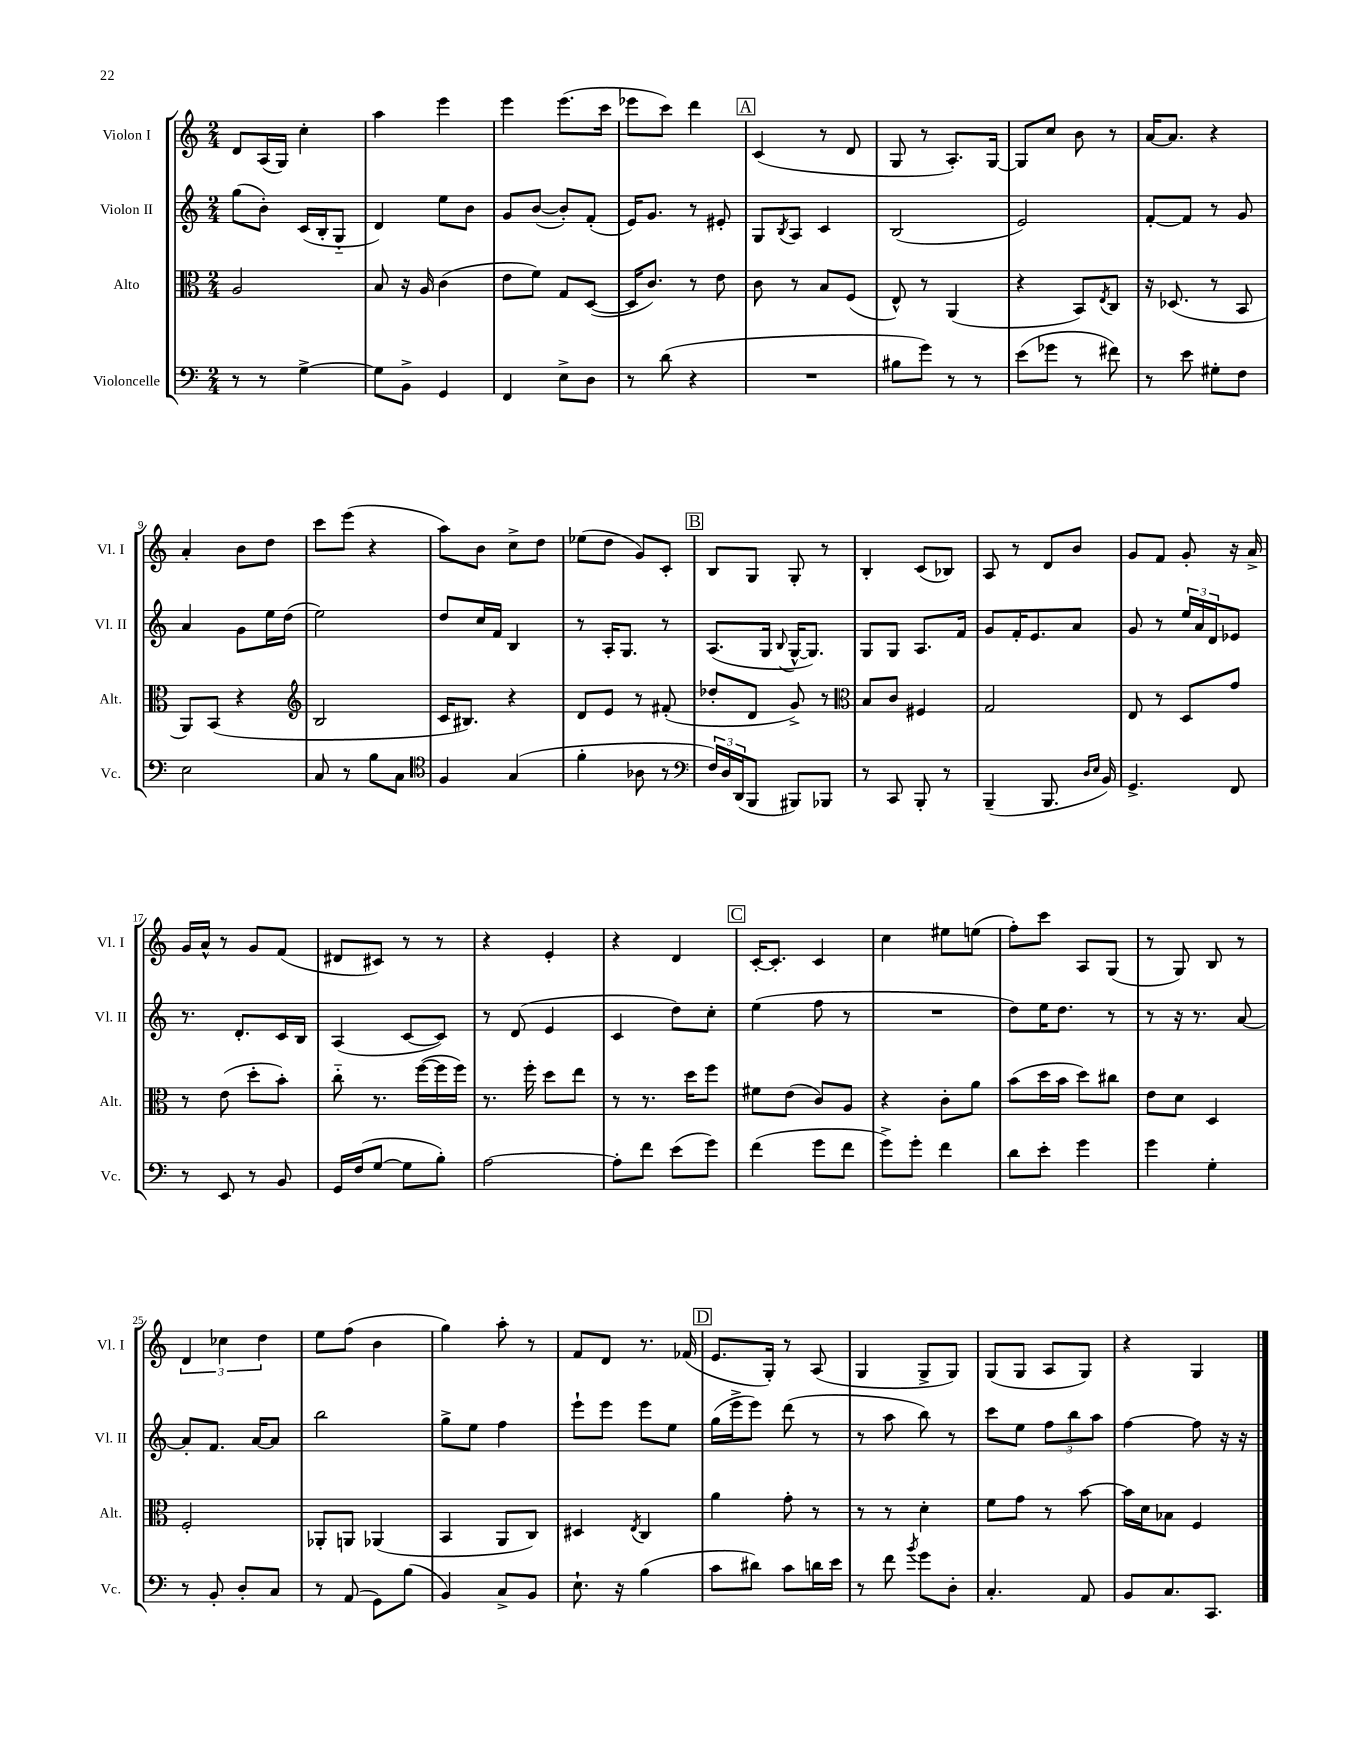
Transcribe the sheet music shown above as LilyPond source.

<<
\new StaffGroup <<
\new Staff = "s0" \with { instrumentName = "Violon I" shortInstrumentName = "Vl. I" } {
    \clef treble \key c \major \numericTimeSignature \time 2/4
    d'8 a16( g16) c''4-. |
    a''4 e'''4 |
    e'''4 e'''8.( c'''16 |
    ees'''8 c'''8) d'''4 |
    \mark \markup { \box "A" } c'4( r8 d'8 |
    g8 r8 a8.-.) g16~ |
    g8 c''8 b'8 r8 |
    a'16~ a'8. r4 |
    a'4-. b'8 d''8 |
    c'''8 e'''8( r4 |
    a''8) b'8 c''8-> d''8 |
    ees''8( d''8 g'8) c'8-. |
    \mark \markup { \box "B" } b8 g8 g8-. r8 |
    b4-. c'8( bes8) |
    a8 r8 d'8 b'8 |
    g'8 f'8 g'8-. r16 a'16-> |
    g'16 a'16-^ r8 g'8 f'8( |
    dis'8 cis'8) r8 r8 |
    r4 e'4-. |
    r4 d'4 |
    \mark \markup { \box "C" } c'16~-. c'8.-. c'4 |
    c''4 eis''8 e''8( |
    f''8-.) c'''8 a8 g8( |
    r8 g8) b8 r8 |
    \tuplet 3/2 { d'4 ces''4 d''4 } |
    e''8 f''8( b'4 |
    g''4) a''8-. r8 |
    f'8 d'8 r8. fes'16( |
    \mark \markup { \box "D" } e'8. g16-.) r8 a8( |
    g4 g8-> g8) |
    g8( g8 a8 g8) |
    r4 g4 \bar "|." |
}
\new Staff = "s1" \with { instrumentName = "Violon II" shortInstrumentName = "Vl. II" } {
    \clef treble \key c \major \numericTimeSignature \time 2/4
    g''8( b'8-.) c'16( b16-. g8-_ |
    d'4) e''8 b'8 |
    g'8 b'8~( b'8-.) f'8-.( |
    e'16) g'8. r8 eis'8-. |
    \mark \markup { \box "A" } g8 \acciaccatura { b8 } a8 c'4 |
    b2( |
    e'2) |
    f'8~-. f'8 r8 g'8 |
    a'4 g'8 e''16 d''16( |
    e''2) |
    d''8 c''16 f'16 b4 |
    r8 a16-. g8. r8 |
    \mark \markup { \box "B" } a8.( g16 \appoggiatura { b8 } g16~-^ g8.) |
    g8 g8 a8. f'16 |
    g'8 f'16-. e'8. a'8 |
    g'8 r8 \tuplet 3/2 { e''16 a'16 d'16 } ees'8 |
    r8. d'8.-. c'16 b16 |
    a4( c'8~ c'8) |
    r8 d'8( e'4 |
    c'4 d''8) c''8-. |
    \mark \markup { \box "C" } e''4( f''8 r8 |
    R2 |
    d''8) e''16 d''8. r8 |
    r8 r16 r8. a'8~ |
    a'8-. f'8. a'16~ a'8 |
    b''2 |
    g''8-> e''8 f''4 |
    e'''8-! e'''8 e'''8 e''8 |
    \mark \markup { \box "D" } g''16( e'''16-> e'''8) d'''8( r8 |
    r8 a''8 b''8) r8 |
    c'''8 e''8 \tuplet 3/2 { f''8 b''8 a''8 } |
    f''4~ f''8 r16 r16 \bar "|." |
}
\new Staff = "s2" \with { instrumentName = "Alto" shortInstrumentName = "Alt." } {
    \clef alto \key c \major \numericTimeSignature \time 2/4
    a2 |
    b8 r16 a16 c'4( |
    e'8 f'8) g8 d8~( |
    d16 c'8.) r8 e'8 |
    \mark \markup { \box "A" } c'8 r8 b8 f8( |
    e8-^) r8 a,4( |
    r4 b,8) \acciaccatura { e8 } c8 |
    r16 des8.( r8 b,8 |
    a,8) b,8( r4 |
    \clef treble b2 |
    c'16 bis8.) r4 |
    d'8 e'8 r8 fis'8-.( |
    \mark \markup { \box "B" } des''8-. d'8 g'8->) r8 |
    \clef alto b8 c'8 fis4 |
    g2 |
    e8 r8 d8 g'8 |
    r8 e'8( d''8-. b'8-.) |
    c''8-_ r8. f''16~( f''16 f''16) |
    r8. f''16-. d''8 e''8 |
    r8 r8. d''16 f''8 |
    \mark \markup { \box "C" } fis'8 e'8( c'8) a8 |
    r4 c'8-. a'8 |
    b'8( d''16 b'16 d''8) cis''8 |
    e'8 d'8 d4 |
    f2-. |
    aes,8-. a,8 aes,4( |
    b,4 a,8 c8) |
    dis4 \acciaccatura { e8 } c4 |
    \mark \markup { \box "D" } a'4 g'8-. r8 |
    r8 r8 d'4-. |
    f'8 g'8 r8 b'8~ |
    b'16 d'16 bes8 f4 \bar "|." |
}
\new Staff = "s3" \with { instrumentName = "Violoncelle" shortInstrumentName = "Vc." } {
    \clef bass \key c \major \numericTimeSignature \time 2/4
    r8 r8 g4~-> |
    g8 b,8-> g,4 |
    f,4 e8-> d8 |
    r8 d'8( r4 |
    \mark \markup { \box "A" } R2 |
    bis8 g'8) r8 r8 |
    e'8( ges'8 r8 fis'8) |
    r8 e'8 gis8-. f8 |
    e2 |
    c8 r8 b8 c8 |
    \clef tenor f4 g4( |
    f'4-. aes8 r8 |
    \mark \markup { \box "B" } \clef bass \tuplet 3/2 { f16) d16 d,16( } b,,8 bis,,8) bes,,8 |
    r8 c,8 b,,8-. r8 |
    b,,4--( b,,8. \grace { d16 e16 } b,16) |
    g,4.-> f,8 |
    r8 e,8 r8 b,8 |
    g,16 f16( g8~ g8 b8-.) |
    a2~ |
    a8-. f'8 e'8( g'8) |
    \mark \markup { \box "C" } f'4( g'8 f'8 |
    g'8->) g'8-. f'4 |
    d'8 e'8-. g'4 |
    g'4 g4-. |
    r8 b,8-. d8-. c8 |
    r8 a,8( g,8) b8( |
    b,4) c8-> b,8 |
    e8.-! r16 b4( |
    \mark \markup { \box "D" } c'8 dis'8) c'8 d'16 e'16 |
    r8 f'8 \acciaccatura { b'8 } g'8 d8-. |
    c4.-. a,8 |
    b,8 c8. c,8. \bar "|." |
}
>>
>>
